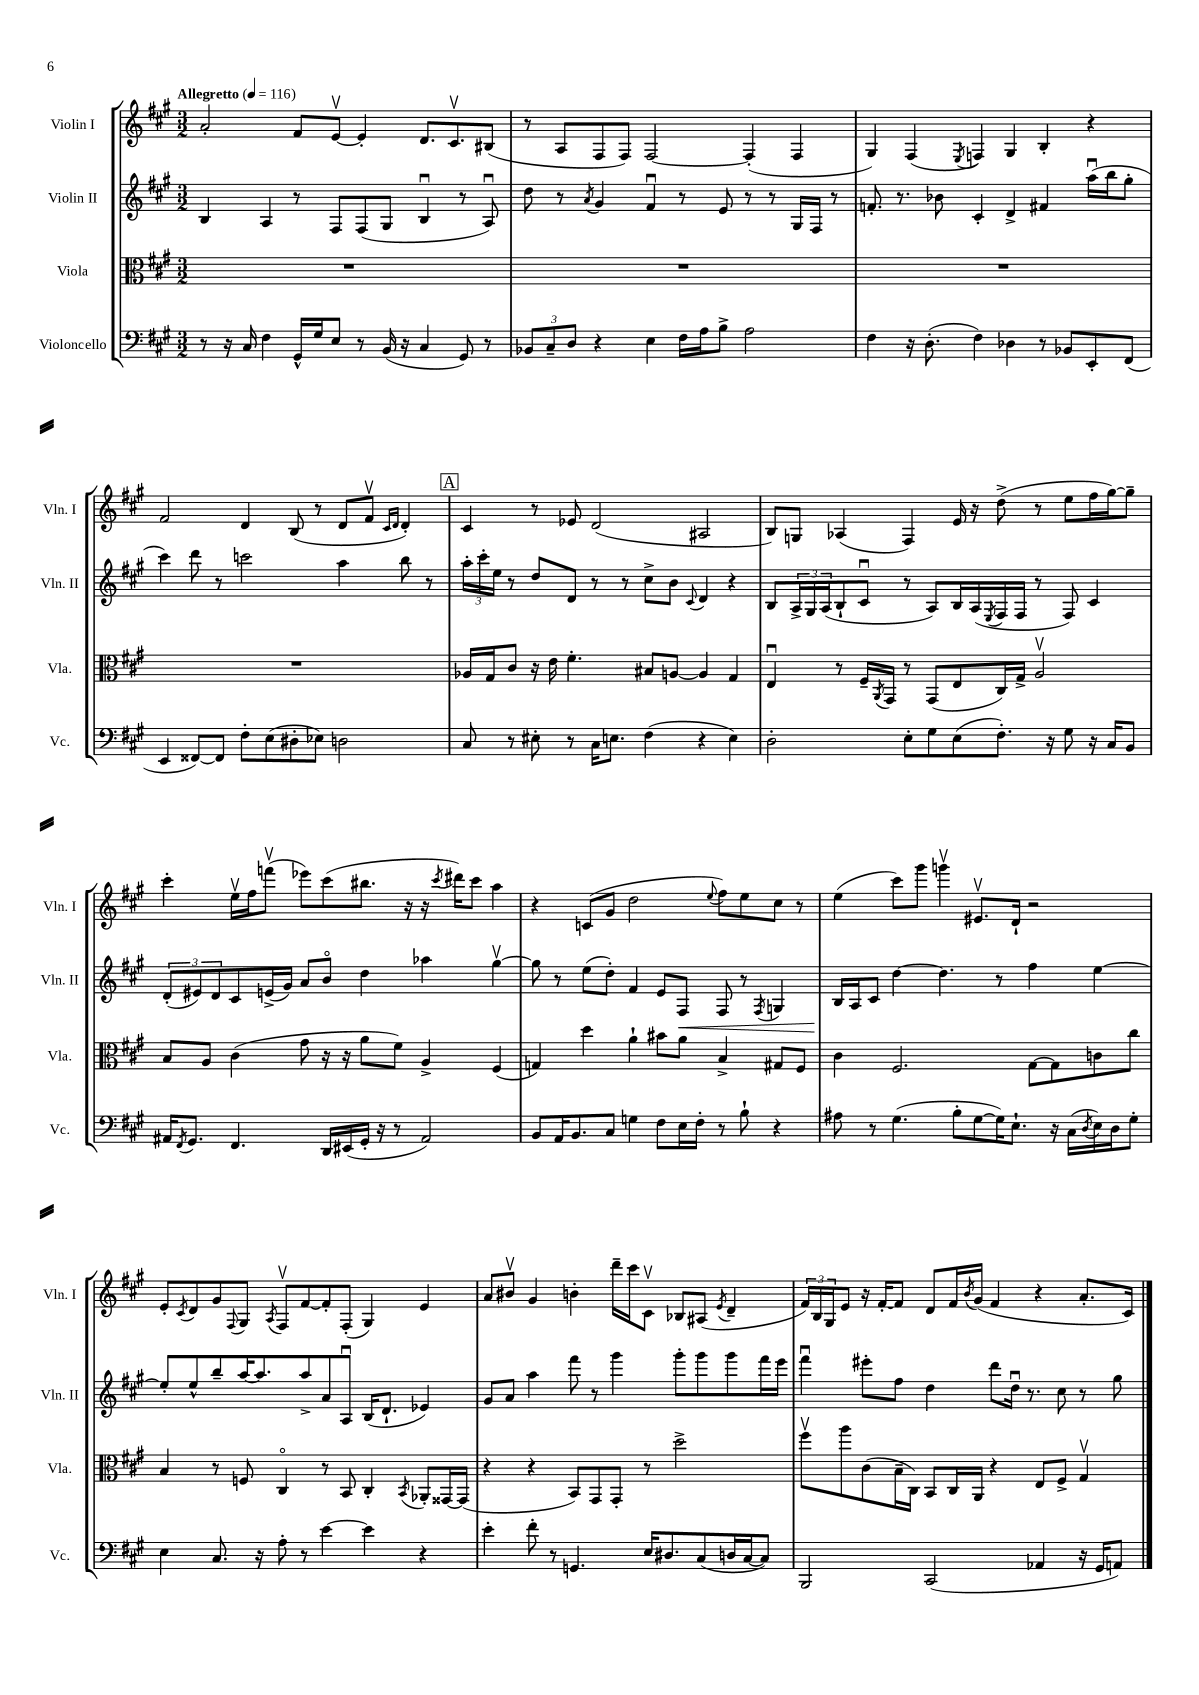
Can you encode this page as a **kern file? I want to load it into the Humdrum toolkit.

**kern	**kern	**kern	**kern
*staff4	*staff3	*staff2	*staff1
*clefF4	*clefC3	*clefG2	*clefG2
*k[f#c#g#]	*k[f#c#g#]	*k[f#c#g#]	*k[f#c#g#]
*M3/2	*M3/2	*M3/2	*M3/2
*MM116	*MM116	*MM116	*MM116
8r	1.r	4B	2a'
16r	.	.	.
16C#	.	.	.
4F#	.	4A	.
16GG#^^	.	8r	8f#
16G#	.	.	.
8E	.	8F#	[8ev
8r	.	(8F#	4e']
(16BB	.	8G#	.
16r	.	.	.
4C#	.	4Bu	8.d
.	.	.	8.c#v
8GG#)	.	8r	.
8r	.	8Au)	(8B#
=	=	=	=
12BB-	1.r	8dd	8r
12C#~	.	.	.
.	.	8r	8A
12D	.	.	.
.	.	8qa	.
4r	.	4g#	8F#
.	.	.	8F#)
4E	.	4f#u	[2F#
16F#	.	8r	.
16A	.	.	.
8B^	.	8e	.
2A	.	8r	(4F#']
.	.	8r	.
.	.	16G#	4F#
.	.	16F#	.
.	.	8r	.
=	=	=	=
4F#	1.r	8.f'	4G#)
.	.	8.r	.
16r	.	.	(4F#
(8.D'	.	.	.
.	.	8b-	.
.	.	.	8qE
4F#)	.	4c#'	4F)
4D-	.	4d^	4G#
8r	.	4f#	4B'
8BB-	.	.	.
8EE'	.	(16aau	4r
.	.	16bb	.
(8FF#	.	8gg#'	.
=	=	=	=
4EE	1.r	4ccc#)	2f#
[8FF##)	.	8ddd	.
8FF##]	.	8r	.
8F#'	.	2ccc	4d
(8E	.	.	.
8D#'	.	.	(8B
8E-)	.	.	8r
2D	.	4aa	8d
.	.	.	8f#v
.	.	.	16qqc#
.	.	.	16qqd
.	.	8bb	4d')
.	.	8r	.
=	=	=	=
8C#	16A-	24aa'	4c#
.	.	24ccc#'	.
.	16G#	.	.
.	.	24ee	.
8r	8c#	8r	.
8E#'	16r	8dd	8r
.	16e	.	.
8r	4.f#'	8d	8e-
16C#	.	8r	(2d
8.E	.	.	.
.	.	8r	.
(4F#	8B#	8cc#^	.
.	[8A	8b	.
.	.	8qqc#	.
4r	4A]	4d	2A#
4E)	4G#	4r	.
=	=	=	=
2D'	4Eu	8B	8B)
.	.	24A^	8G
.	.	24G#	.
.	.	(24A	.
.	8r	8B`	(4A-
.	16F#~	8c#u	.
.	8qAA	.	.
.	16GG#	.	.
8E'	8r	8r	4F#)
8G#	(8GG#	8A)	.
(8E	8E	16B	16e
.	.	(16A	16r
.	.	8qE	.
8.F#')	16C#)	16F#	(8dd^
.	16G#^	16F#	.
.	2Av	8r	8r
16r	.	.	.
8G#	.	8F#)	8ee
16r	.	4c#	16ff#
16C#	.	.	[16gg#)
8BB	.	.	8gg#~]
=	=	=	=
16AA#	8B	(12d'	4ccc#'
8qFF#	.	.	.
8.GG#	.	.	.
.	.	12e#)	.
.	8A	.	.
.	.	12d	.
4.FF#	(4c#	8c#	16eev
.	.	.	16ff#
.	.	(16e^	(8fffv
.	.	16g#)	.
.	8g#	8a	8eee-)
16DD	16r	8bo	(8ccc#
(16EE#	16r	.	.
16GG#'	8a	4dd	8.bb#
16r	.	.	.
8r	8f#)	.	.
.	.	.	16r
2AA#)	4A^	4aa-	16r
.	.	.	8qccc#
.	.	.	16ddd#)
.	.	.	8ccc#
.	(4F#	[4gg#v	4aa
=	=	=	=
8BB	4G)	8gg#]	4r
16AA	.	8r	.
8.BB	.	.	.
.	4dd	(8ee	(8c
8C#	.	8dd')	8g#
4G	4a`	4f#	2dd
8F#	8b#	8e	.
16E	8a	8F#	.
16F#'	.	.	.
.	.	.	8qqee
8r	4B^	8F#	8ff#)
8B`	.	8r	8ee
.	.	8qF#	.
4r	8G#	4G	8cc#
.	8F#	.	8r
=	=	=	=
8A#	4c#	16B	(4ee
.	.	16A	.
8r	.	8c#	.
(4.G#	2.F#	[4dd	8ccc#)
.	.	.	8ggg#
.	.	4.dd]	4gggv
8B'	.	.	.
[8G#	.	.	8.e#v
16G#])	.	8r	.
8.E`	.	.	16d`
.	[8G#	4ff#	2r
16r	8G#]	.	.
(16C#	.	.	.
8qD	.	.	.
16E)	8c	[4ee	.
16D	.	.	.
8G#'	8cc#	.	.
=	=	=	=
4E	4B	8ee']	8e'
.	.	.	8qc#
.	.	8ee^^	8d
8.C#	8r	8bb~	8g#
.	.	.	8qqF#
.	8F	[16aa	8G#
16r	.	8.aa]	.
.	.	.	8qA
8A'	4C#o	.	8F#v
8r	.	8aa^	[8f#
[4e	8r	8a	8f#']
.	8BB	8Au	(8F#'
4e]	4C#'	(16B	4G#)
.	.	8.d`	.
.	8qBB	.	.
4r	8AA-'	4e-)	4e
.	[16GG##	.	.
.	(16GG##]	.	.
=	=	=	=
4e'	4r	8g#	8a
.	.	8a	8b#v
8f#'	4r	4aa	4g#
8r	.	.	.
4.GG	8BB)	8fff#	4b'
.	8GG#	8r	.
.	8GG#'	4ggg#	16ddd~
.	.	.	16ccc#
16E	8r	.	8c#v
8.D#	.	.	.
.	2dd^	8ggg#'	8B-
(8C#	.	8ggg#	(8A#
.	.	.	8qe
16D	.	8ggg#	4d~
[16C#	.	.	.
8C#])	.	16fff#	.
.	.	16eee	.
=	=	=	=
2BBB	8ff#v	4fff#u	24f#)
.	.	.	24B
.	.	.	24G#
.	8aa	.	8e
.	(8c#	8eee#'	16r
.	.	.	[16f#'
.	16B~	8ff#	8f#]
.	16C#)	.	.
(2CC#	8BB	4dd	8d
.	16C#	.	16f#
.	.	.	8qb
.	16AA	.	(16g#
.	4r	8ddd	4f#
.	.	16ddu	.
.	.	8.r	.
4AA-	8E	.	4r
.	8F#^	8cc#	.
16r	4G#v	8r	8.a'
16GG#	.	.	.
8AA)	.	8gg#	.
.	.	.	16c#)
==	==	==	==
*-	*-	*-	*-
